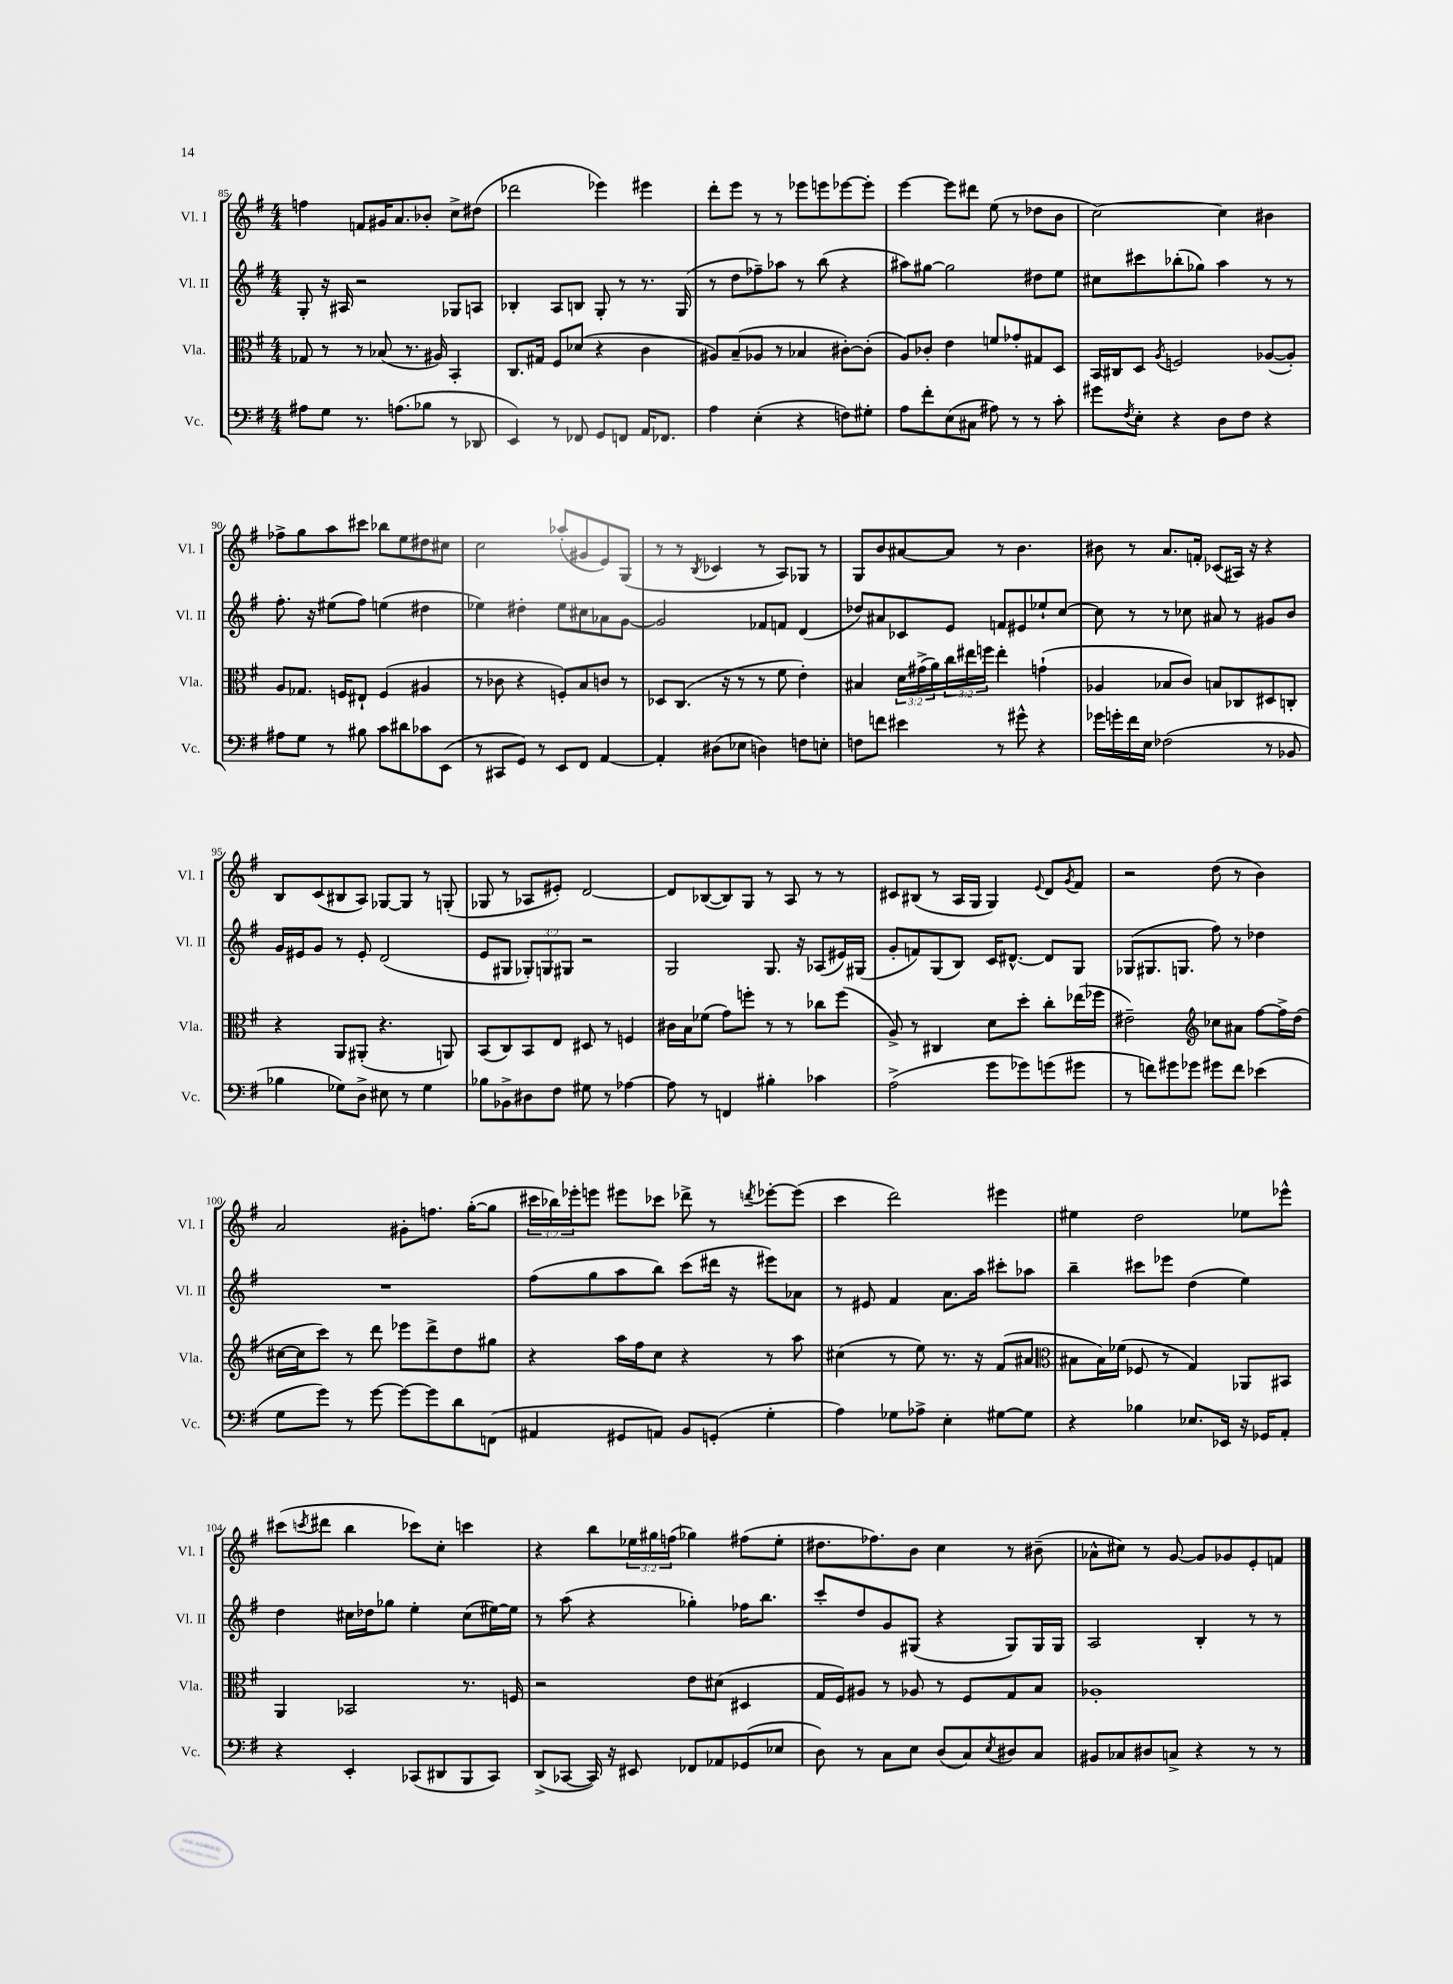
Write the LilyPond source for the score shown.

<<
\new StaffGroup <<
\new Staff = "s0" \with { instrumentName = "Vl. I" shortInstrumentName = "Vl. I" } {
    \clef treble \key g \major \numericTimeSignature \time 4/4 \override Staff.TupletNumber.text = #tuplet-number::calc-fraction-text
    f''4 f'8 gis'16 a'8. bes'8-. c''8-> dis''8( |
    des'''2 ees'''4) eis'''4 |
    d'''8-. e'''8 r8 r8 ees'''8 e'''8 ees'''8~ ees'''8-. |
    e'''4~ e'''8 dis'''8 e''8( r8 des''8 b'8 |
    c''2~) c''4 bis'4 |
    fes''8-> g''8 a''8 cis'''8 bes''8 e''8 dis''8 cis''8 |
    c''2 aes''8-.( gis'8 e'8) g8( |
    r8 r8 \acciaccatura { b8 } ces'4 r8 a8) ges8 r8 |
    g8 b'8 ais'8~ ais'8 r8 b'4. |
    bis'8 r8 a'8. f'16-. ces'8( ais16) r16 r4 |
    b8 c'8( bis8 a8) ges8~ ges8 r8 g8-.( |
    ges8 r8 aes8 eis'8-.) d'2~ |
    d'8 bes8~( bes8) g8 r8 a8 r8 r8 |
    cis'8 bis8( r8 a16 g16 g4) \appoggiatura { e'8 } d'8 \acciaccatura { g'8 } fis'8 |
    r2 d''8( r8 b'4) |
    a'2 gis'8-. f''8. g''16~-.( g''8 |
    \tuplet 3/2 { cis'''16 bes''16) ees'''16-. } e'''8 eis'''8 ces'''8 des'''8-> r8 \acciaccatura { d'''8 } ees'''8~-. ees'''8( |
    c'''4 d'''2) eis'''4 |
    eis''4 d''2 ees''8 ees'''8-^ |
    cis'''8( \acciaccatura { c'''8 } dis'''8 b''4 ces'''8) c''8-. c'''4 |
    r4 b''8 \tuplet 3/2 { ees''16 gis''16 f''16( } ges''4) fis''8( ees''8-. |
    dis''8. fes''8.) b'8 c''4 r8 bis'8--( |
    aes'8-^ cis''8) r8 g'8~ g'8 ges'8 e'8-. f'8 \bar "|." |
}
\new Staff = "s1" \with { instrumentName = "Vl. II" shortInstrumentName = "Vl. II" } {
    \clef treble \key g \major \numericTimeSignature \time 4/4 \override Staff.TupletNumber.text = #tuplet-number::calc-fraction-text
    g8-. r16 ais16 r2 ges8 a8 |
    bes4-. a8 b8 g8-. r8 r8. g16( |
    r8 d''8 fes''8--) aes''8 r8 b''8( r4 |
    ais''8) gis''8~ gis''2 dis''8 e''8 |
    cis''8 cis'''8 bes''8-.( ges''8) a''4 r8 r8 |
    fis''8.-. r16 eis''8( fis''8) e''4( dis''4 |
    ees''4) dis''4-. ees''8 cis''8 aes'8 g'8~ |
    g'2 fes'8 f'8 d'4( |
    des''8) ais'8 ces'8 e'8 f'8 eis'8 ees''8-! c''8~ |
    c''8 r8 r8 ces''8 ais'8 r8 gis'8 b'8 |
    g'16 eis'16 g'8 r8 eis'8-. d'2( |
    e'8 gis8 \tuplet 3/2 { ges8-.) g8 gis8 } r2 |
    g2 g8. r16 aes8( eis'16) gis16( |
    g'8-. f'8) g8( b8) c'16 dis'8.~-^ dis'8 g8 |
    ges8( gis8. g8. fis''8) r8 des''4 |
    R1 |
    fis''8( g''8 a''8 b''8) c'''8( dis'''16 r16 eis'''8) aes'8 |
    r8 eis'8 fis'4 a'8. a''16 cis'''8-. aes''8 |
    b''4-- cis'''8 ees'''8 d''4( e''4) |
    d''4 cis''16 des''16 ges''8 e''4-. cis''8( eis''16~) eis''16 |
    r8 a''8( r4 ges''4-.) fes''16 b''8. |
    c'''8-. d''8 g'8 gis8( r4 gis8) gis16 gis16 |
    a2 b4-. r8 r8 \bar "|." |
}
\new Staff = "s2" \with { instrumentName = "Vla." shortInstrumentName = "Vla." } {
    \clef alto \key g \major \numericTimeSignature \time 4/4 \override Staff.TupletNumber.text = #tuplet-number::calc-fraction-text
    ges8 r8 r8 bes8( r8. ais16) b,4-. |
    c8. gis16 fis8 des'8( r4 c'4 |
    ais8) b8--( aes8 r8 bes4 cis'8~-.) cis'8-.( |
    a8) ces'8-. e'4 f'8 ges'8-. gis8 d8 |
    b,16 cis16 d8 \acciaccatura { a8 } f2 aes8~( aes8-.) |
    a8 ges8. f16 eis8-! f4( ais4 |
    r8 ces'8 r4 f8-.) b8 c'8 r8 |
    des8 c8.( r16 r8 r8 fis'8 e'4-.) |
    bis4 \tuplet 3/2 { d'16 gis'16->( a'16) } \tuplet 3/2 { c''16 eis''16 f''16 } eis''4-. g'4-!( |
    aes4 bes8 c'8) b8 ces8 dis8 c8-. |
    r4 a,8 ais,8-.( r4. a,8) |
    b,8( c8) b,8 e8 dis8 r8 f4 |
    cis'16 b16 fes'8( g'8) f''8-. r8 r8 ces''8 f''8( |
    a8->) r8 cis4 d'8 d''8-. c''8-. ees''16( fes''16 |
    eis'2--) \clef treble ces''8 ais'8 fis''8~ fis''16-> d''16( |
    cis''16~ cis''16 c'''8) r8 d'''8 ees'''8 d'''8-> d''8 gis''8 |
    r4 a''16 fis''16 c''8 r4 r8 a''8 |
    cis''4( r8 e''8) r8. r16 fis'8( ais'8 |
    \clef alto bis8 bis16) fes'16( fes8 r8 g4) aes,8 bis,8 |
    a,4 bes,2 r8. f16 |
    r2 e'8 dis'8( dis4 |
    g16 fis16) ais8 r8 aes8 r8 fis8 g8 b8 |
    aes1-. \bar "|." |
}
\new Staff = "s3" \with { instrumentName = "Vc." shortInstrumentName = "Vc." } {
    \clef bass \key g \major \numericTimeSignature \time 4/4
    ais8 g8 r8. a8.( bes8 r8 des,8 |
    e,4) r8 fes,8 g,8 f,8 a,16 fes,8. |
    a4 e4-.( r4 f8) gis8-. |
    a8 fis'8-. e8( cis8 ais8) r8 r8 c'8-. |
    gis'8 \acciaccatura { fis8 } e8-. r4 d8 fis8 r4 |
    ais8 g8 r8 bis8 c'8 dis'8 ces'8 e,8( |
    r8 cis,8 g,8) r8 e,8 fis,8 a,4~ |
    a,4-. dis8( ees8 d4) f8 e8-. |
    f8 f'8 eis'4 r8 gis'8-^ r4 |
    ges'16 g'16-. fis'16 e16 fes2( r8 bes,8 |
    bes4 ges8) d8-> eis8 r8 ges4 |
    bes8 bes,8-> dis8 fis8 gis8 r8 aes4~ |
    aes8 r8 f,4 bis4-. ces'4 |
    a2->( g'8 ges'8) g'8( gis'8 |
    r8 f'8) gis'8 ges'8 gis'8 f'8 ees'4( |
    g8 g'8) r8 g'8~ g'8~ g'8 d'8 f,8( |
    ais,4 gis,8 a,8) b,8 g,8-.( g4-. |
    a4) ges8 aes8-> e4-. gis8~ gis8 |
    r4 bes4 ees8. ees,16 r16 ges,16 a,8-. |
    r4 e,4-. ces,8( dis,8 b,,8 ces,8) |
    d,8->( ces,8~ ces,16) r16 eis,8 fes,8 aes,8 ges,8( ees8 |
    d8) r8 c8 e8 d8( c8) \acciaccatura { e8 } dis8 c8 |
    bis,8 ces8 dis8 c8-> r4 r8 r8 \bar "|." |
}
>>
>>
\layout { \context { \Score currentBarNumber = #85 } }
